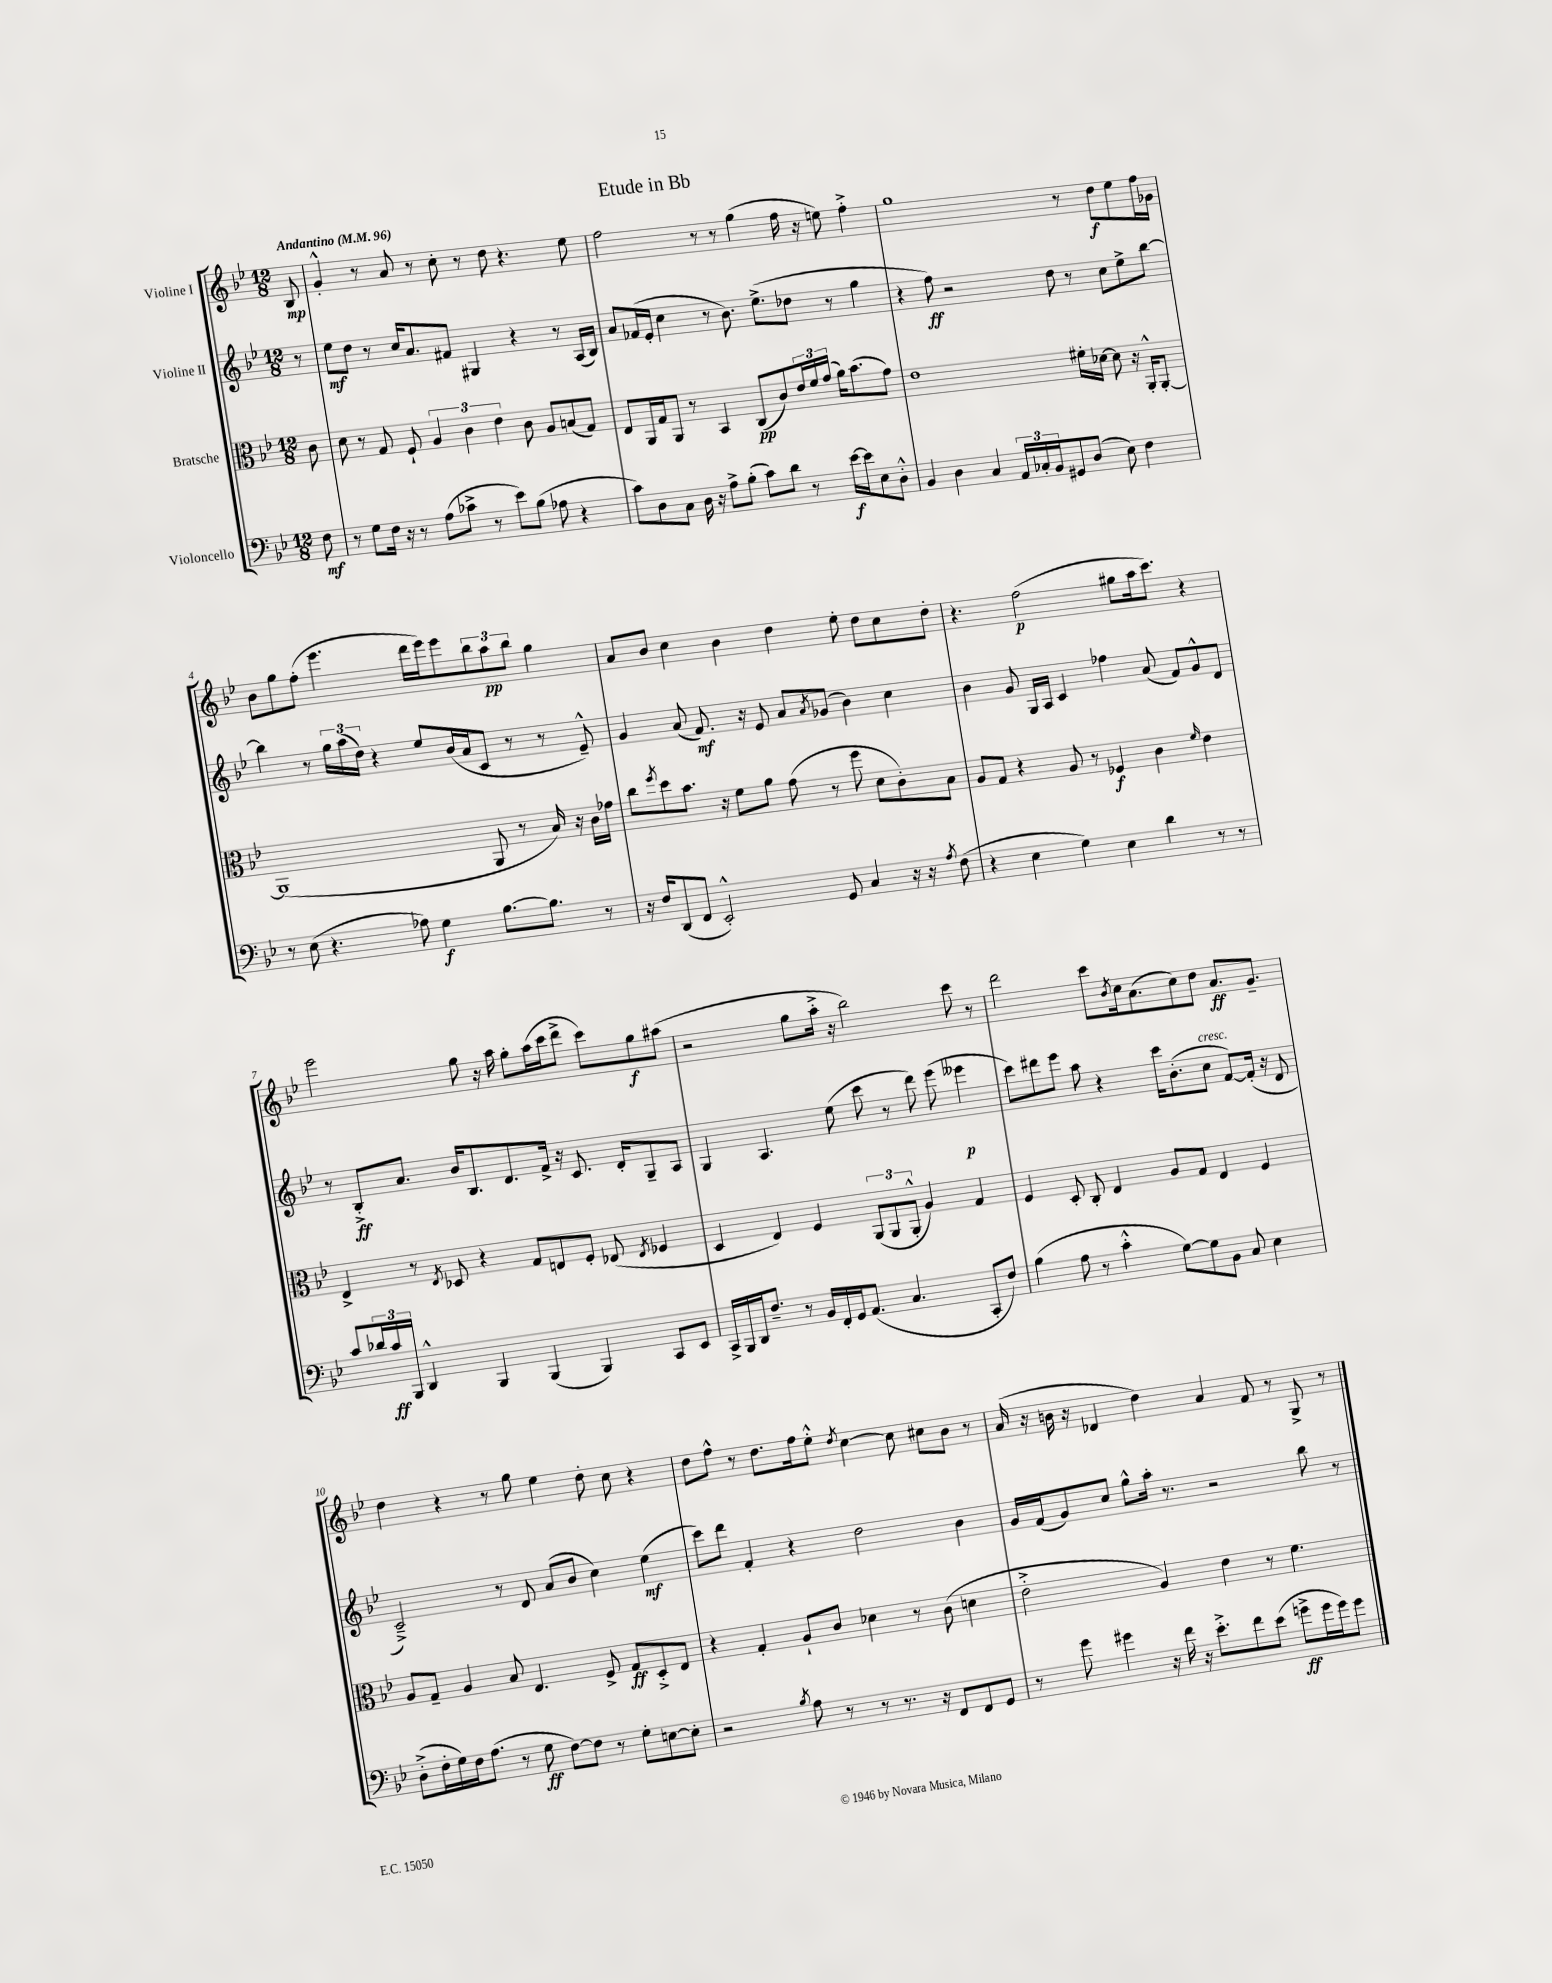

**kern	**kern	**kern	**kern
*staff4	*staff3	*staff2	*staff1
*clefF4	*clefC3	*clefG2	*clefG2
*k[b-e-]	*k[b-e-]	*k[b-e-]	*k[b-e-]
*M12/8	*M12/8	*M12/8	*M12/8
*MM96	*MM96	*MM96	*MM96
8F	8c	8r	8B-
=	=	=	=
8r	8d	8ee-	4g'^^
8G	8r	8dd	.
16F	8G	8r	8r
16r	.	.	.
8r	8F`	16cc	8a
.	.	8.a	.
(8A	6A	.	8r
8c-^	.	8f#	8cc'
.	6c	.	.
8r	.	4G#	8r
.	6e-	.	.
8e-)	.	.	8dd
(8B-	8c	4r	4.r
8A-	8A	.	.
4r	(8B	8r	.
.	8G)	(16A	8ee-
.	.	16B-)	.
=	=	=	=
8c)	8E-	8a	2ff
8D	16AA	(16f-	.
.	16G	16e-'	.
8C	8AA	4cc	.
16D	8r	.	.
16r	.	.	.
8A^	4BB-	8r	8r
(8B-'	.	8.b-)	8r
8c)	(8C	.	(4gg
.	.	(8.ee-^	.
8d	8c)	.	.
8r	24e-	8dd-	16ff
.	24f	.	.
.	.	.	16r
.	(24g	.	.
[16e-	16a)	8r	8ee)
16e-]	(8.b-	.	.
8E-	.	4gg	4ff'^
8D'^^	8g)	.	.
=	=	=	=
4BB-	1e-	4r	1gg
4D	.	8ff)	.
.	.	2r	.
4C	.	.	.
24AA	.	.	.
24C-'	.	.	.
24BB-	.	.	.
8GG#	.	8dd	.
(8D	16f#'	8r	8r
.	[16d-	.	.
8E-)	8d-]	8cc	8dd
4F	16r	8ee-^	8ee-
.	16AA'^^	.	.
.	[8AA'	[8bb-	16ff
.	.	.	16g-
=	=	=	=
8r	(1AA]	4bb-]	8b-
(8E-	.	.	8gg
4.r	.	8r	(8ff'
.	.	24gg	4.eee-
.	.	(24aa	.
.	.	24dd)	.
.	.	4r	.
8A-)	.	.	.
4G	.	8ee-	16ddd
.	.	.	16eee-)
.	.	(16b-	8eee-
.	.	16a	.
[8.B-	8AA	8c	12bb-
.	.	.	12aa
.	8r	8r	.
.	.	.	12bb-
8.B-]	.	.	.
.	16B-)	8r	4gg
.	16r	.	.
8r	16c	8e-~^^)	.
.	16g-	.	.
=	=	=	=
16r	8cc	4g	8a
16F	.	.	.
.	8qff	.	.
(8DD	8dd	.	8b-
8FF	8.b-	(8a	4cc
2EE-'^^)	.	8.f)	.
.	16r	.	.
.	8f	.	4b-
.	.	16r	.
.	8a	8e-	.
.	(8g	8a	4dd
.	.	8qa	.
8GG	8r	(8g-	.
4C	8ff	4b-)	8ee-'
.	8d	.	8dd
16r	8c')	4cc	8cc
16r	.	.	.
8qA	.	.	.
(8F	8B-	.	8dd'
=	=	=	=
4r	8A	4b-	4.r
.	8G	.	.
4E-	4r	8g	.
.	.	16G	(2ff
.	.	16A	.
4G)	8A	4c	.
.	8r	.	.
4E-	4F-	4ff-	.
.	.	.	8gg#
4d	4c	(8a	16aa
.	.	.	8.ccc)
.	.	8f)	.
.	16qqf	.	.
8r	4e-	8g^^	4r
8r	.	8d	.
=	=	=	=
8c	4E-^	8r	2eee-
24d-	.	8B-'^	.
24c	.	.	.
24BBB-	.	.	.
4DD^^	8r	8.a	.
.	8qE-	.	.
.	8D-	.	.
.	.	16b-	.
4BBB-	4r	8.B-	8gg
.	.	.	16r
.	.	8.d	16aa
(4BBB-	8G	.	8gg'
.	8E	16f^	(16aa
.	.	16r	16ccc
4BBB-)	8F'	8.c	8ddd^
.	(8E-	.	8ccc)
.	.	16d'	.
.	8qE-	.	.
8CC	4F-	8G~	8gg
8EE-	.	8A	(8aa#
=	=	=	=
16CC^	4D	4G	2r
16BBB-	.	.	.
16DD	.	.	.
8.F~	.	.	.
.	4E-)	4.A	.
8r	.	.	.
16BB-	4F	.	8gg
16FF'	.	.	.
16GG	.	(8ee-	16aa'^
(8.AA	.	.	16r
.	(12AA	8ccc	2bb-)
.	12AA	.	.
4.C	.	8r	.
.	12AA'^^	.	.
.	4A)	8ddd)	.
.	.	(8eee-	.
8CC'	4G	4eee--	8ccc
8F)	.	.	8r
=	=	=	=
(4B-	4F	8ccc)	2ddd
.	.	8ddd#	.
8A	8D'	8eee-	.
8r	8C'	8aa	.
4c'^^	4E-	4r	8ccc
.	.	.	8qb-
.	.	.	16cc
.	.	.	(8.a
[8G)	8A	16ccc	.
.	.	(8.b-'	.
8G]	8G	.	8cc)
8BB-	4E-	8cc	8dd
8C	.	[8f)	8.a
4E-	4F	(16f']	.
.	.	16r	8.g~
.	.	8d	.
=	=	=	=
(8D'^	8A	2c~^)	4dd
16F'	8G~	.	.
16G)	.	.	.
16F	4A	.	4r
(8.A	.	.	.
8r	8B-	8r	8r
8G	4.E-	8d	8gg
[8F)	.	(8a	4ee-
8F]	.	8b-	.
8r	8F^	4cc)	8dd'
8G'	8G	.	8cc
[8E	8D'^	(4ee-	4r
8E']	8E-	.	.
=	=	=	=
2r	4r	8ccc)	8dd
.	.	8ddd	8ff^^
.	4G'	4f'	8r
.	.	.	8.dd
8qB-	.	.	.
8A	8A`	4r	.
.	.	.	16ff
8r	8c	.	8ee-'^^
.	.	.	8qdd
8r	4d-	2dd	[4cc
8.r	.	.	.
.	8r	.	8cc]
16r	.	.	.
8FF	(8c	.	8cc#
8FF	4d	4b-	8b-
8GG	.	.	8r
=	=	=	=
8r	2e-'^	16g	(16a
.	.	(16f	16r
8g	.	8g)	16b
.	.	.	16r
4g#	.	8cc	4d-
.	.	8gg^^	.
16r	4A)	16aa'	4dd)
16f	.	8.r	.
16r	.	.	.
8.e-'^	.	.	.
.	4e-	2r	4a
8f	.	.	.
(8e-	8r	.	8f
8g^	4.f	.	8r
16g	.	8bb-	8G^
16g)	.	.	.
8g	.	8r	8r
==	==	==	==
*-	*-	*-	*-
